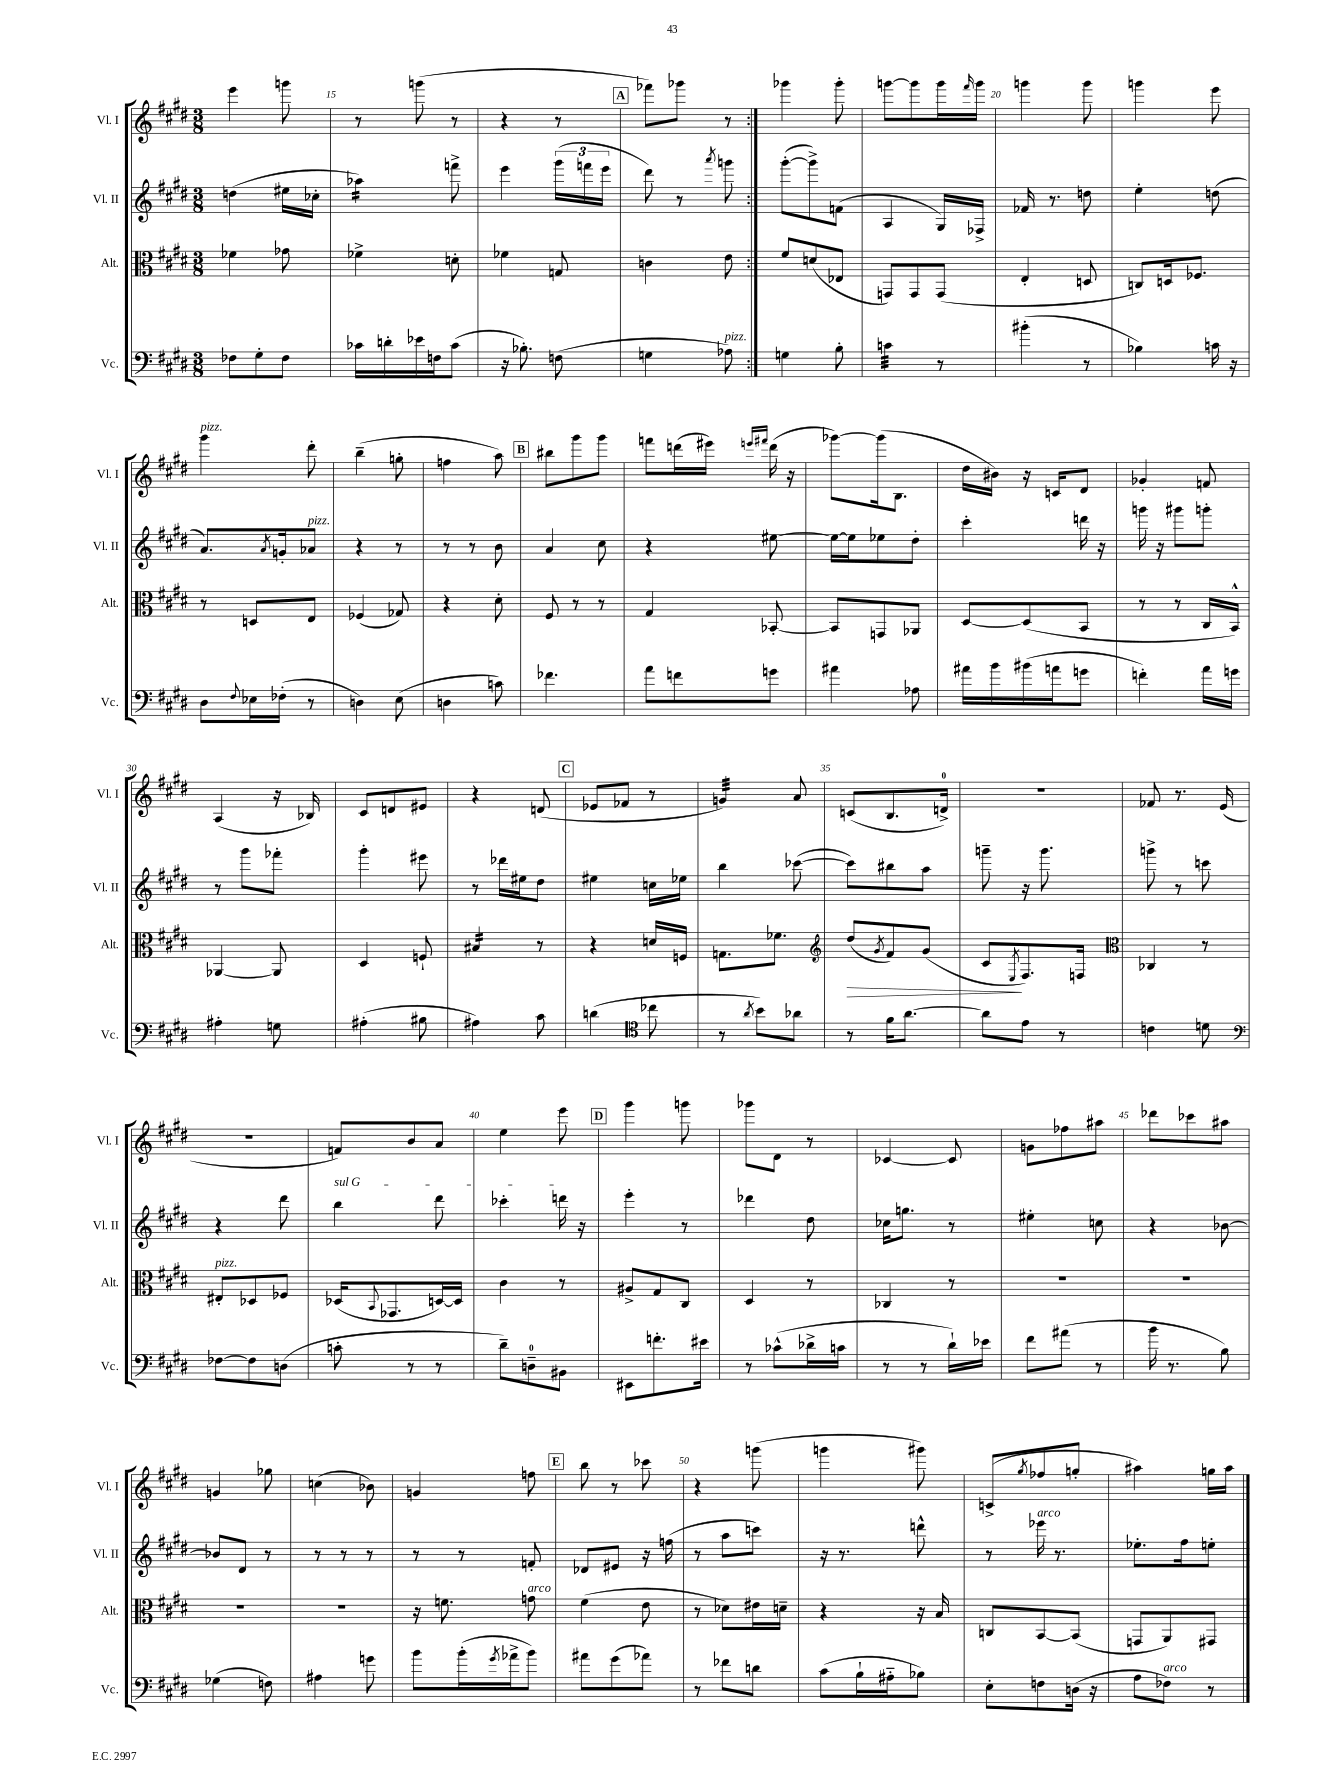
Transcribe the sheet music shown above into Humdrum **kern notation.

**kern	**kern	**kern	**kern
*staff4	*staff3	*staff2	*staff1
*clefF4	*clefC3	*clefG2	*clefG2
*k[f#c#g#d#]	*k[f#c#g#d#]	*k[f#c#g#d#]	*k[f#c#g#d#]
*M3/8	*M3/8	*M3/8	*M3/8
8F-\L	4f-\	(4dd\	4eee\
8G#'\	.	.	.
8F-\J	8g-\	16ee#\LL	8ggg\
.	.	16cc-'\JJ	.
=	=	=	=
16c-\LL	4f-^\	4aa-\)	8r
16d'\	.	.	.
16e-\	.	.	(8ggg\
16F\J	.	.	.
(8c-\J	8d'\	8fff^\	8r
=	=	=	=
16r	4f-\	4eee\	4r
8.B-'\)	.	.	.
(8F\	8G/	(24ggg#\LL	8r
.	.	24fff\	.
.	.	24eee\JJ	.
=	=	=	=
4G\	4c\	8ddd#\)	8fff-\L)
.	.	8r	8ggg-\J
.	.	8qaaa/	.
8A-\)	8e\	8ggg\	8r
=:|!	=:|!	=:|!	=:|!
4G\	8f#/L	([8ggg#'\L	4ggg-\
.	(8d/	8ggg#^\])	.
8B'\	8E-/J	(8f\J	8ggg-'\
=	=	=	=
4c\	8GG/L)	4A/	[8ggg\L
.	8GG/	.	8ggg\]
8r	(8GG/J	16G#/LL)	16ggg\L
.	.	.	16qqfff#/
.	.	16F-^/JJ	16ggg\JJ
=	=	=	=
(4b#'\	4E'/	16f-/	4ggg\
.	.	8.r	.
8r	8D/	8dd\	8ggg\
=	=	=	=
4B-\)	8C/L)	4ee'\	4ggg\
.	16D/k	.	.
.	8.F-/J	.	.
16c\	.	(8dd\	8eee\
16r	.	.	.
=	=	=	=
8D#\L	8r	8.a/L)	4ggg#\
8qqF#/	.	.	.
16E-\L	8D/L	.	.
.	.	8qa/	.
(16F-'\JJ	.	16g'/k	.
8r	8E/J	8a-/J	8ddd#'\
=	=	=	=
4D\)	(4F-/	4r	(4bb~\
(8E\	8G-/)	8r	8gg'\
=	=	=	=
4D\	4r	8r	4ff\
.	.	8r	.
8c\)	8d#'\	8b\	8aa\)
=	=	=	=
4.f-\	8F#/	4a/	8bb#\L
.	8r	.	8ggg#\
.	8r	8cc#\	8ggg#\J
=	=	=	=
8a\L	4G#/	4r	8fff\L
8f\	.	.	(16ddd\L
.	.	.	16eee#\JJ)
.	.	.	16qqeee/LL
.	.	.	16qqfff#/JJ
8g\J	[8BB-'/	[8ee#\	(16ddd\
.	.	.	16r
=	=	=	=
4a#\	8BB-/]L	16ee#\_LL	[8ggg-\L)
.	.	16ee#\]J	.
.	8GG/	8ee-\	(16ggg-\]k
.	.	.	8.B\J
8A-\	8AA-/J	8dd#'\J	.
=	=	=	=
16a#\LL	[8D#/L	4ccc#'\	16dd#\LL
16b\	.	.	16b#\JJ)
(16b#\	(8D#/]	.	16r
16a\J	.	.	16c/LK
8g\J	8BB/J	16ddd\	8d#/J
.	.	16r	.
=	=	=	=
4f'\)	8r	16ggg\	4g-'/
.	.	16r	.
.	8r	8ggg#\L	.
16a\LL	16C#/LL	8ggg'\J	8f/
16g\JJ	16BB^^/JJ)	.	.
=	=	=	=
4A#'\	[4AA-/	8r	(4A/
.	.	8ggg#\L	.
8G\	8AA-/]	8fff-'\J	16r
.	.	.	16B-/)
=	=	=	=
(4A#'\	4D#/	4ggg#'\	8c#/L
.	.	.	8d/
8B#\	8F`/	8eee#\	8e#/J
=	=	=	=
4A#\)	4B#/	8r	4r
.	.	16ddd-\LL	.
.	.	16ee#\J	.
8c#\	8r	8dd#\J	(8d/
=	=	=	=
(4d\	4r	4ee#\	8e-/L
.	.	.	8f-/J
*clefC4	*	*	*
8cc-\	16d/LL	16cc\LL	8r
.	16F/JJ	16ee-\JJ	.
=	=	=	=
8r	8.G\L	4bb\	4g/)
8qa/	.	.	.
8b\L)	.	.	.
.	8.f-\J	.	.
8a-\J	.	([8ccc-\	8a/
=	=	=	=
*	*clefG2	*	*
8r	(8dd#/L	8ccc-\]L)	(8c/L
.	8qg#/	.	.
16f#\LK	8f#/)	8bb#\	8.B/
[8.a\J	.	.	.
.	(8g#/J	8aa\J	.
.	.	.	16d^/Jk)
=	=	=	=
8a\]L	8c#/L	8ggg~\	4.r
.	8qE/	.	.
8e\J	8.F#/)	16r	.
.	.	8.ggg\	.
8r	.	.	.
.	16F/Jk	.	.
=	=	=	=
*	*clefC3	*	*
4c\	4C-/	8ggg^\	8f-/
.	.	8r	8.r
8d\	8r	8ccc\	.
.	.	.	(16e/
=	=	=	=
*clefF4	*	*	*
[8F-\L	8E#'/L	4r	4.r
8F-\]	8D-/	.	.
(8D\J	8F-/J	8ddd#\	.
=	=	=	=
8c'\	(16D-/LK	4bb\	8f/L)
.	8qqBB/	.	.
.	8.GG-/	.	.
8r	.	.	8b/
8r	[16D/L)	8ddd#\	8a/J
.	16D/]JJ	.	.
=	=	=	=
8d#~\L)	4c#\	4ccc-'\	4ee\
8D~\	.	.	.
8BB#\J	8r	16ddd\	8eee\
.	.	16r	.
=	=	=	=
8EE#\L	8A#^/L	4eee'\	4ggg#\
8.f'\	8G#/	.	.
.	8C#/J	8r	8ggg\
16e#\Jk	.	.	.
=	=	=	=
8r	4D#/	4ddd-\	8ggg-\L
(8c-^^\L	.	.	8d#\J
16d-^\L	8r	8dd#\	8r
16c\JJ	.	.	.
=	=	=	=
8r	4C-/	16cc-\LK	[4c-/
.	.	8.gg\J	.
8r	.	.	.
16d#`\LL)	8r	8r	8c-/]
16e-\JJ	.	.	.
=	=	=	=
8f#\L	4.r	4ee#'\	8g\L
(8a#\J	.	.	8ff-\
8r	.	8cc\	8aa#\J
=	=	=	=
16b\	4.r	4r	8ddd-\L
8.r	.	.	.
.	.	.	8ccc-\
8B\)	.	[8b-\	8aa#\J
=	=	=	=
(4G-\	4.r	8b-/]L	4g/
.	.	8d#/J	.
8F\)	.	8r	8gg-\
=	=	=	=
4A#\	4.r	8r	(4cc\
.	.	8r	.
8g\	.	8r	8b-\)
=	=	=	=
8b\L	16r	8r	4g/
.	8.f\	.	.
(16b'\L	.	8r	.
8qg#/	.	.	.
16a-^\J	.	.	.
8b\J)	8g\	8f'/	8ff\
=	=	=	=
8a#\L	(4f#\	8d-/L	8bb\
(8g#\	.	8e#/J	8r
8a-\J)	8e\	16r	8ccc-\
.	.	(16ff\	.
=	=	=	=
8r	8r	8r	4r
8f-\L	8d-\L)	8aa\L	.
8d\J	16e#\L	8ccc\J)	(8ggg\
.	16d~\JJ	.	.
=	=	=	=
(8c#\L	4r	16r	4ggg\
.	.	8.r	.
16B`\L	.	.	.
16A#'~\J	.	.	.
8B-\J)	16r	8ddd^^\	8ggg#\)
.	16B/	.	.
=	=	=	=
8E'\L	8C/L	8r	(8c^/L
.	.	.	8qgg#/
8F\	[8BB/	16eee-\	8ff-/
.	.	8.r	.
(16D\Jk	(8BB/]J	.	8gg'/J
16r	.	.	.
=	=	=	=
8A\L	8GG/L	8.ee-'\L	4aa#\)
8F-\J)	8AA/)	.	.
.	.	16ff#\k	.
8r	8GG#/J	8ee'\J	16gg\LL
.	.	.	16aa#\JJ
==	==	==	==
*-	*-	*-	*-
